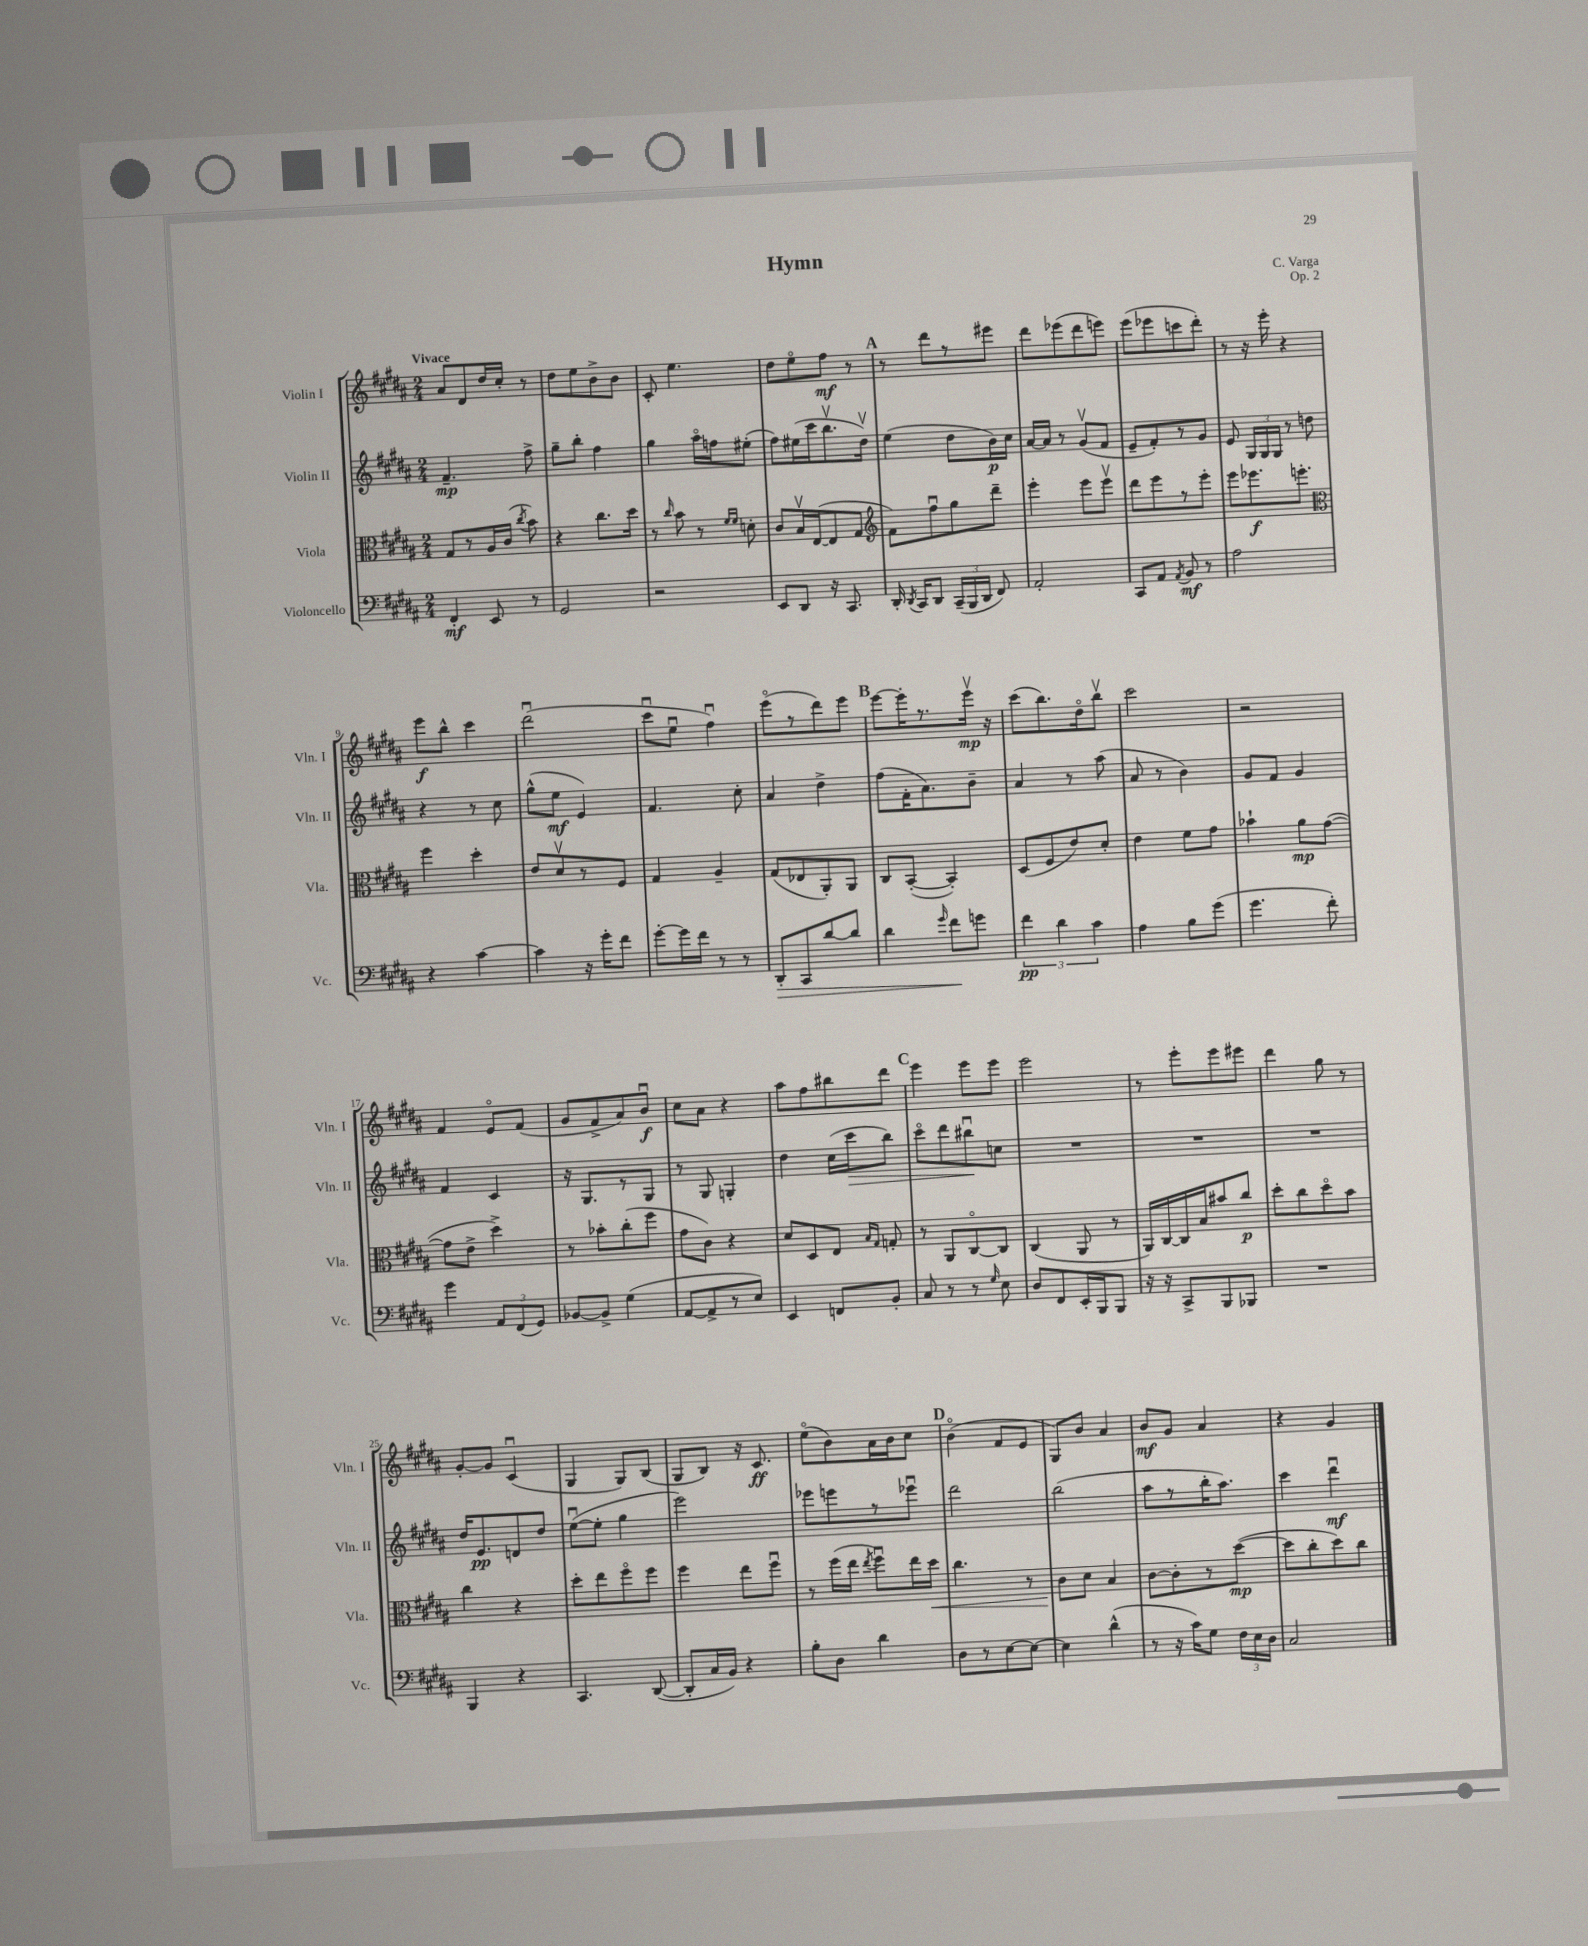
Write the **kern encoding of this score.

**kern	**dynam	**kern	**dynam	**kern	**dynam	**kern	**dynam
*part4	*part4	*part3	*part3	*part2	*part2	*part1	*part1
*staff4	*staff4	*staff3	*staff3	*staff2	*staff2	*staff1	*staff1
*I"Violoncello	*	*I"Viola	*	*I"Violin II	*	*I"Violin I	*
*I'Vc.	*	*I'Vla.	*	*I'Vln. II	*	*I'Vln. I	*
*clefF4	*	*clefC3	*	*clefG2	*	*clefG2	*
*k[f#c#g#d#a#]	*	*k[f#c#g#d#a#]	*	*k[f#c#g#d#a#]	*	*k[f#c#g#d#a#]	*
*M2/4	*	*M2/4	*	*M2/4	*	*M2/4	*
=1	=1	=1	=1	=1	=1	=1	=1
!	!	!	!	!	!	!LO:TX:a:B:t=Vivace	!
4FF#'/	mf	8G#/L	.	4.f#~/	mp	8a#/L	.
.	.	8r	.	.	.	8d#/	.
8EE/	.	16A#/L	.	.	.	16dd#/L	.
.	.	(16c#/JJ	.	.	.	16cc#'/JJ	.
.	.	8qcc#/	.	.	.	.	.
8r	.	8b\)	.	8ff#^\	.	8r	.
=2	=2	=2	=2	=2	=2	=2	=2
2GG#/	.	4r	.	8gg#~\L	.	8dd#\L	.
.	.	.	.	8bb'\J	.	8ee\	.
.	.	8.cc#\L	.	4ff#\	.	8b^\	.
.	.	.	.	.	.	8b\J	.
.	.	16dd#\Jk	.	.	.	.	.
=3	=3	=3	=3	=3	=3	=3	=3
2r	.	8r	.	4gg#\	.	8c#'/	.
.	.	16qqcc#/	.	.	.	.	.
.	.	8b\	.	.	.	4.ee\	.
.	.	8r	.	16aa#\LL	.	.	.
.	.	.	.	16ffn\J	.	.	.
.	.	16qqf#/LL	.	.	.	.	.
.	.	16qqf#/JJ	.	.	.	.	.
.	.	8dn'\	.	(8ee#X'\J	.	.	.
=4	=4	=4	=4	=4	=4	=4	=4
8EE/L	.	8c#/L	.	8ff#\L)	.	8dd#\L	.
8DD#/J	.	16Bv/L	.	(16ee#X\L	.	8ee\	.
.	.	([16E/J	.	16ccc#\J	.	.	.
16r	.	8E/]	.	8.bbv\	.	8ff#\J	mf
8.CC#/	.	.	.	.	.	.	.
.	.	8G#/J	.	.	.	8r	.
.	.	.	.	16dd#v\Jk)	.	.	.
!!LO:REH:place=s1:t=A
=5	=5	=5	=5	=5	=5	=5	=5
*	*	*clefG2	*	*	*	*	*
16DD#'/	.	8f#\L)	.	(4ee\	.	8r	.
8qDD#/	.	.	.	.	.	.	.
16CC#/KL	.	.	.	.	.	.	.
8DD#/J	.	8ff#u\	.	.	.	8ddd#\L	.
(24CC#~/LL	.	8gg#\	.	8dd#\L	.	8r	.
24BBB/	.	.	.	.	.	.	.
24DD#/JJ	.	.	.	.	.	.	.
8FF#/)	.	8ddd#~\J	.	16b\L)	p	8eee#X\J	.
.	.	.	.	16cc#\JJ	.	.	.
=6	=6	=6	=6	=6	=6	=6	=6
2AA#'/	.	4eee'\	.	[16a#/LL	.	8ddd#\L	.
.	.	.	.	16a#/JJ]	.	.	.
.	.	.	.	8r	.	(8eee-X\	.
.	.	8eee\L	.	(8g#v/L	.	8ddd#\	.
.	.	8eeev\J	.	8f#/J	.	8eeen\J)	.
=7	=7	=7	=7	=7	=7	=7	=7
8CC#/L	.	8ddd#\L	.	8e~/L	.	(8eee\L	.
8AA#/J	.	8eee\	.	8f#'/)	.	8eee-X\	.
8qAA#/	.	.	.	.	.	.	.
8BB/	mf	8r	.	8r	.	8cccn\	.
8r	.	8eee'\J	.	8g#/J	.	8ddd#'\J)	.
=8	=8	=8	=8	=8	=8	=8	=8
2A#\	.	8eee\L	.	8e/	.	8r	.
.	.	8.eee-X\	f	24G#/LL	.	16r	.
.	.	.	.	24G#/	.	.	.
.	.	.	.	.	.	16eee'\	.
.	.	.	.	24G#/JJ	.	.	.
.	.	.	.	8r	.	4r	.
.	.	8.eeen'\J	.	.	.	.	.
.	.	.	.	8ddn\	.	.	.
!!LO:LB:g=z
=9	=9	=9	=9	=9	=9	=9	=9
*	*	*clefC3	*	*	*	*	*
4r	.	4ff#\	.	4r	.	8eee\L	f
.	.	.	.	.	.	8bb^^\J	.
[4c#\	.	4dd#'\	.	8r	.	4ccc#\	.
.	.	.	.	8cc#\	.	.	.
=10	=10	=10	=10	=10	=10	=10	=10
4c#\]	.	8e/L	.	(8gg#^^\L	.	(2ddd#u\	.
.	.	8d#v/	.	8ee\J	mf	.	.
16r	.	8r	.	4e/)	.	.	.
16g#'\KL	.	.	.	.	.	.	.
8f#\J	.	8F#/J	.	.	.	.	.
=11	=11	=11	=11	=11	=11	=11	=11
[8g#'\L	.	4G#/	.	4.f#/	.	8ccc#u\L	.
16g#\L]	.	.	.	.	.	8eeu\J	.
16f#\JJ	.	.	.	.	.	.	.
8r	.	4A#~/	.	.	.	4ff#u\)	.
8r	.	.	.	8cc#'\	.	.	.
=12	=12	=12	=12	=12	=12	=12	=12
!	!LO:HP:b	!	!	!	!	!	!
8DD#'/L	>	(8G#/L	.	4a#/	.	(8eee\L	.
8CC#/	.	8E-X/	.	.	.	8r	.
[8d#/	.	8AA#'/)	.	4dd#^\	.	8ddd#\)	.
8d#/J]	.	8AA#/J	.	.	.	8eee\J	.
!!LO:REH:place=s1:t=B
=13	=13	=13	=13	=13	=13	=13	=13
4d#\	.	8C#/L	.	(8ff#\L	.	[8eee\L	.
.	.	([8BB'/J	.	16f#'\K	.	16eee'\K]	.
.	.	.	.	8.a#\)	.	8.r	.
16qqg#/	.	.	.	.	.	.	.
8f#\L	.	4BB'/])	.	.	.	.	.
8gn\J	]	.	.	8b~\J	.	16eeev\Jk	mp
.	.	.	.	.	.	16r	.
=14	=14	=14	=14	=14	=14	=14	=14
6f#\	pp	(8D#/L	.	4a#/	.	(8ccc#\L	.
.	.	8F#/	.	.	.	8.bb\)	.
6d#\	.	.	.	.	.	.	.
.	.	8e/)	.	8r	.	.	.
.	.	.	.	.	.	16dd#\k	.
6c#\	.	.	.	.	.	.	.
.	.	8d#'/J	.	(8aa#\	.	8bbv\J	.
=15	=15	=15	=15	=15	=15	=15	=15
4A#\	.	4e\	.	8a#/	.	2ccc#\	.
.	.	.	.	8r	.	.	.
8B\L	.	8f#\L	.	4b\)	.	.	.
(8g#\J	.	8g#\J	.	.	.	.	.
=16	=16	=16	=16	=16	=16	=16	=16
4.g#\	.	4b-X`\	.	8g#/L	.	2r	.
.	.	.	.	8f#/J	.	.	.
.	.	8a#\L	mp	4g#/	.	.	.
8f#'\)	.	([8g#\J	.	.	.	.	.
!!LO:LB:g=z
=17	=17	=17	=17	=17	=17	=17	=17
4g#\	.	8g#\L]	.	4f#/	.	4f#/	.
.	.	8e^\J	.	.	.	.	.
12AA#/L	.	4dd#^\)	.	4c#/	.	8e/L	.
(12FF#/	.	.	.	.	.	.	.
.	.	.	.	.	.	(8f#/J	.
12GG#/J)	.	.	.	.	.	.	.
=18	=18	=18	=18	=18	=18	=18	=18
[8BB-X/L	.	8r	.	16r	.	8g#/L	.
.	.	.	.	8.G#/L	.	.	.
8BB-^/J]	.	8b-X'\L	.	.	.	8f#^/	.
(4G#\	.	(8cc#'\	.	8r	.	8a#/)	.
.	.	8ff#\J	.	8G#/J	.	8bu/J	f
=19	=19	=19	=19	=19	=19	=19	=19
[8AA#/L	.	8g#\L	.	8r	.	8cc#\L	.
8AA#^/]	.	8c#\J)	.	8G#/	.	8a#\J	.
8r	.	4r	.	4Gn'/	.	4r	.
8E/J)	.	.	.	.	.	.	.
=20	=20	=20	=20	=20	=20	=20	=20
4EE/	.	8d#/L	.	4dd#\	.	8aa#\L	.
.	.	8D#/	.	.	.	8ff#\	.
8FFn/L	.	8E/J	.	(16cc#\LL	.	8bb#X\	.
!	!	!	!	!	!LO:HP:b	!	!
.	.	.	.	16ccc#\J	>	.	.
.	.	16qqB/LL	.	.	.	.	.
.	.	16qqG#/JJ	.	.	.	.	.
8BB'/J	.	8Gn'/	.	8bb\J)	.	8ddd#\J	.
!!LO:REH:place=s1:t=C
=21	=21	=21	=21	=21	=21	=21	=21
8C#/	.	8r	.	8ccc#\L	.	4eee\	.
8r	.	8AA#/L	.	8ddd#\	.	.	.
8r	.	[8C#/	.	8bb#Xu\	.	8eee\L	.
16qqG#/	.	.	.	.	.	.	.
8E\	.	8C#/J]	.	8ccn\J	]	8eee\J	.
=22	=22	=22	=22	=22	=22	=22	=22
8D#/L	.	(4C#/	.	2r	.	2eee\	.
8FF#/	.	.	.	.	.	.	.
16EE'/L	.	8AA#/	.	.	.	.	.
16BBB/J	.	.	.	.	.	.	.
8BBB/J	.	8r	.	.	.	.	.
=23	=23	=23	=23	=23	=23	=23	=23
16r	.	16AA#/LL)	.	2r	.	8r	.
16r	.	[16C#/	.	.	.	.	.
8CC#^/L	.	16C#/]	.	.	.	8eee'\L	.
.	.	16B/J	.	.	.	.	.
8BBB/	.	8b#X/	.	.	.	8eee\	.
8BBB-X/J	.	8cc#/J	p	.	.	8eee#X\J	.
=24	=24	=24	=24	=24	=24	=24	=24
2r	.	8dd#'\L	.	2r	.	4ddd#\	.
.	.	8cc#\	.	.	.	.	.
.	.	8dd#\	.	.	.	8gg#\	.
.	.	8b\J	.	.	.	8r	.
!!LO:LB:g=z
=25	=25	=25	=25	=25	=25	=25	=25
4BBB/	.	4cc#\	.	16dd#/KL	.	[8g#'/L	.
.	.	.	.	8.e/	pp	.	.
.	.	.	.	.	.	8g#/J]	.
4r	.	4r	.	8dn/	.	(4c#u/	.
.	.	.	.	8dd#/J	.	.	.
=26	=26	=26	=26	=26	=26	=26	=26
4.CC#/	.	8dd#'\L	.	([8eeu\L	.	4G#/	.
.	.	8ee\	.	8ee'\J]	.	.	.
.	.	8ff#\	.	4gg#\	.	8G#/L)	.
([8DD#/	.	8ff#\J	.	.	.	(8B/J	.
=27	=27	=27	=27	=27	=27	=27	=27
8DD#'/L]	.	4ff#\	.	2eee\)	.	8G#/L	.
16C#/L	.	.	.	.	.	8B/J)	.
16BB/JJ)	.	.	.	.	.	.	.
4r	.	8ee\L	.	.	.	16r	.
.	.	.	.	.	.	8.c#/	ff
.	.	8ff#u\J	.	.	.	.	.
=28	=28	=28	=28	=28	=28	=28	=28
8B'\L	.	8r	.	8eee-X\L	.	(8ee\L	.
8D#\J	.	(16ff#\LL	.	8eeen\	.	8b\)	.
.	.	16ee\JJ	.	.	.	.	.
.	.	8qee/	.	.	.	.	.
4d#\	.	8ff#u\L)	.	8r	.	16a#\L	.
.	.	.	.	.	.	16b\J	.
.	.	16ee\L	.	8eee-Xu\J	.	8cc#\J	.
!	!	!	!LO:HP:b	!	!	!	!
.	.	16dd#\JJ	<	.	.	.	.
!!LO:REH:place=s1:t=D
=29	=29	=29	=29	=29	=29	=29	=29
8D#\L	.	4.cc#\	.	2ddd#\	.	(4b\	.
8r	.	.	.	.	.	.	.
[8E\	.	.	.	.	.	8f#/L	.
8E\J_	.	8r	.	.	.	8e/J	.
=30	=30	=30	=30	=30	=30	=30	=30
4E\]	.	8c#\L	.	(2bb\	.	8G#/L)	.
.	.	8d#\J	[	.	.	8b/J	.
(4d#^^\	.	4B/	.	.	.	4a#/	.
=31	=31	=31	=31	=31	=31	=31	=31
8r	.	[8c#\L	.	8aa#\L	.	8b/L	mf
16r	.	8c#'\]	.	8r	.	8g#/J	.
16c#\KL)	.	.	.	.	.	.	.
8G#\J	.	8r	.	16bb'\K	.	4a#/	.
.	.	.	.	8.aa#\J)	.	.	.
24F#\LL	.	([8dd#\J	mp	.	.	.	.
24E\	.	.	.	.	.	.	.
24D#\JJ	.	.	.	.	.	.	.
=32	=32	=32	=32	=32	=32	=32	=32
2C#/	.	8dd#\L]	.	4ccc#\	.	4r	.
.	.	8cc#'\	.	.	.	.	.
.	.	8dd#\)	.	4ddd#u\	mf	4g#/	.
.	.	8cc#\J	.	.	.	.	.
==	==	==	==	==	==	==	==
*-	*-	*-	*-	*-	*-	*-	*-
